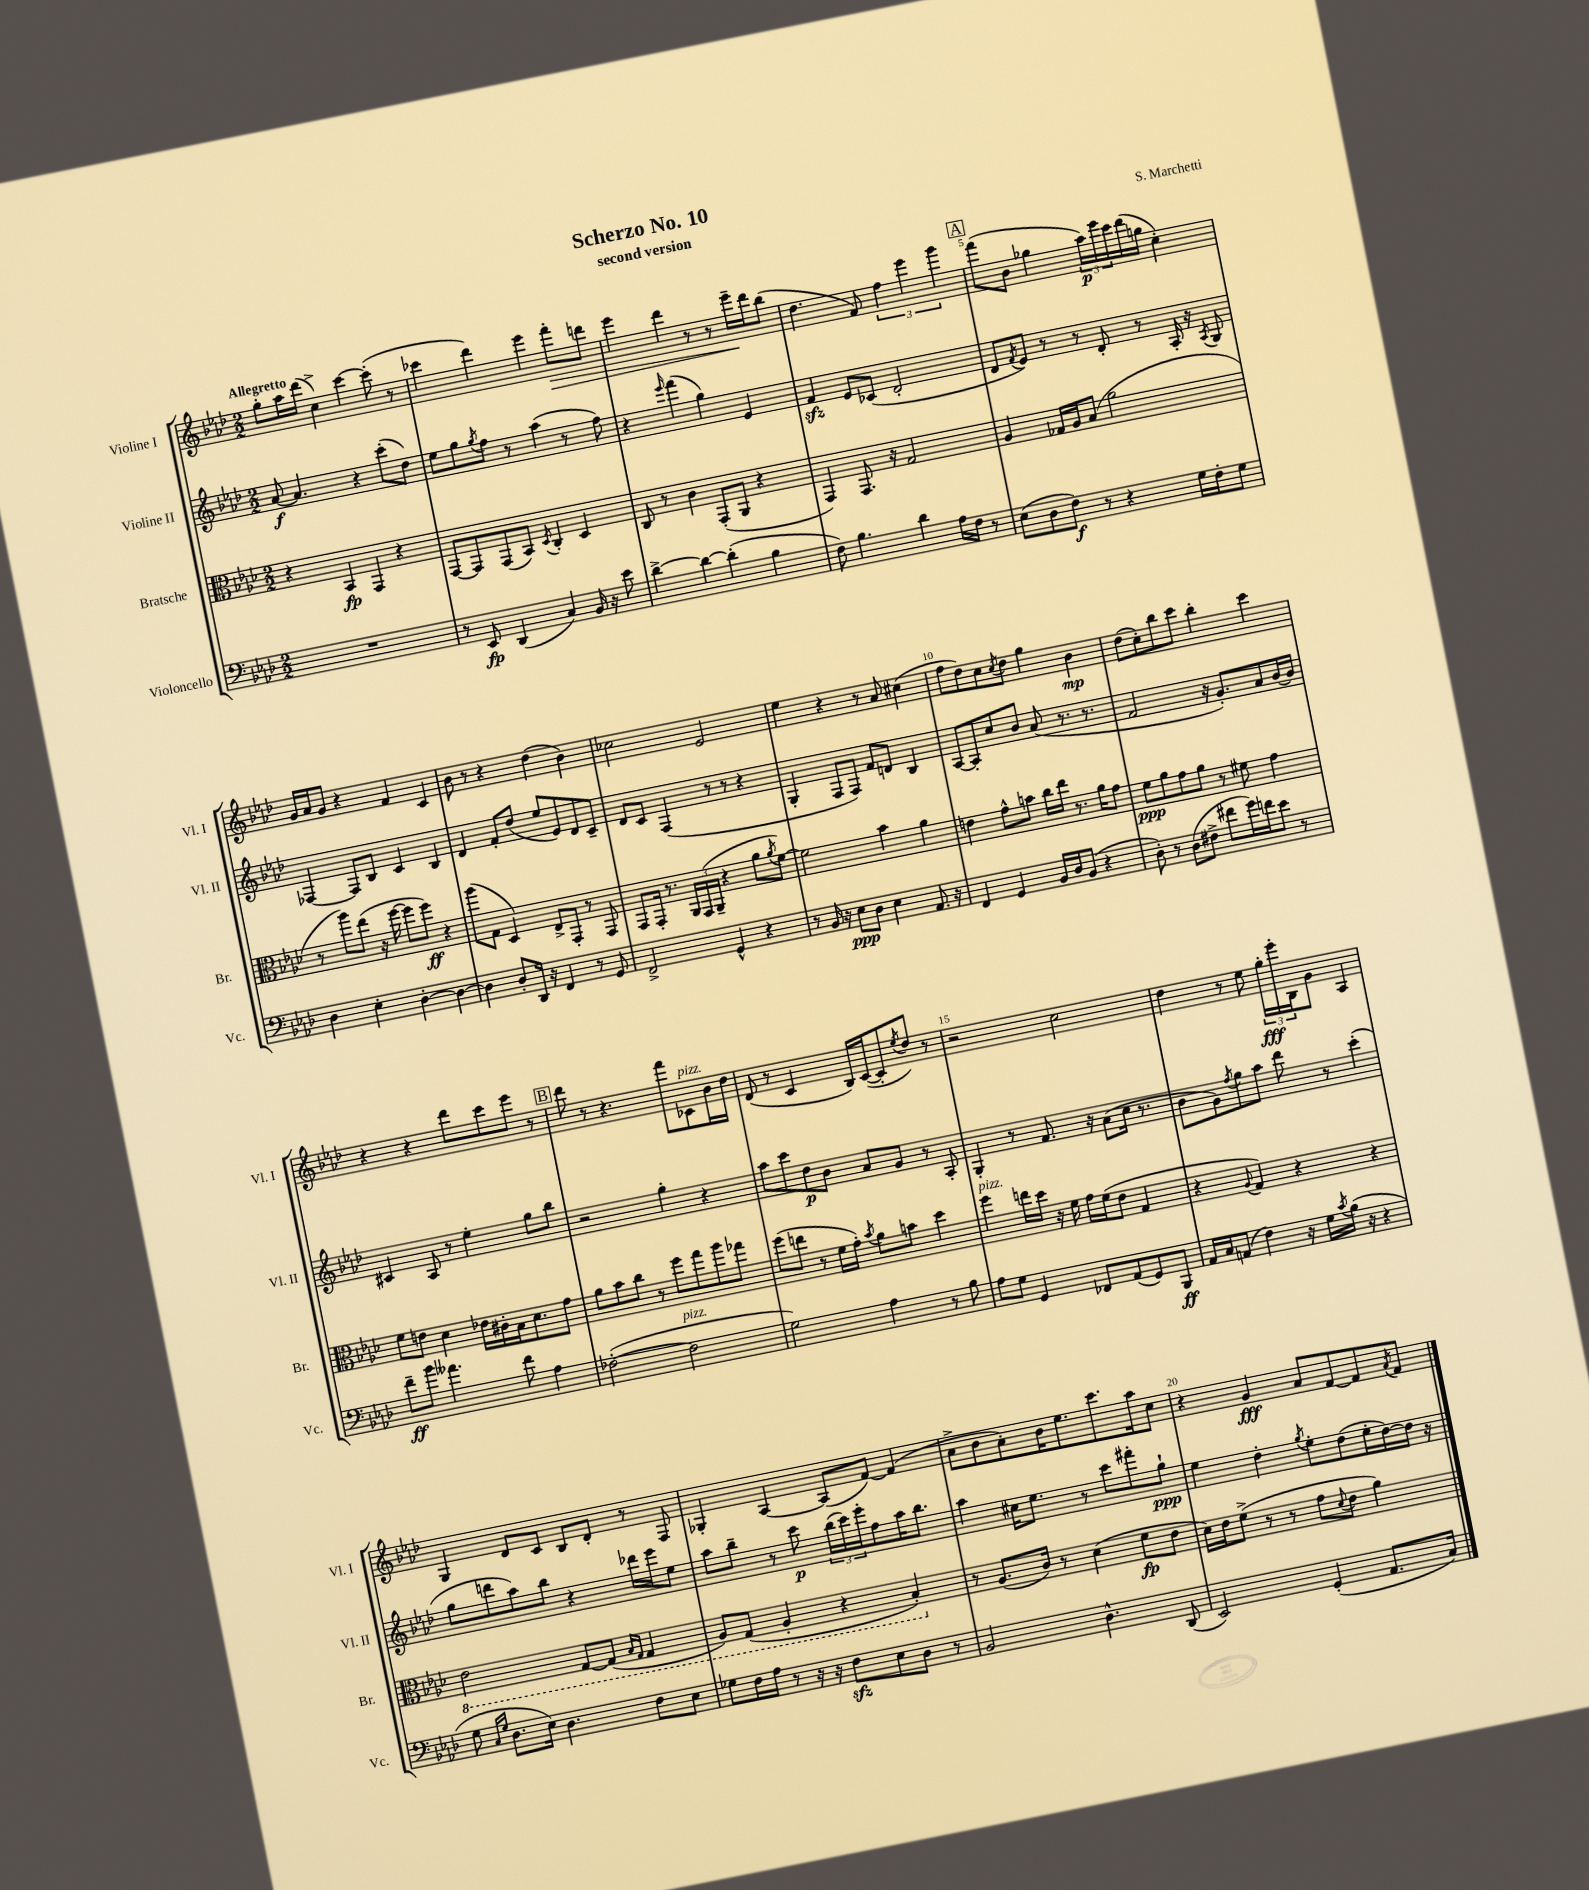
\header { title = "Scherzo No. 10" composer = "S. Marchetti" subtitle = "second version" }
<<
\new StaffGroup <<
\new Staff = "s0" \with { instrumentName = "Violine I" shortInstrumentName = "Vl. I" } {
    \clef treble \key aes \major \numericTimeSignature \time 2/2 \tempo "Allegretto"
    g''8-. aes''16 des'''16( c''4->) c'''4~ c'''8-.( r8 |
    ces'''4 des'''4) ees'''4 f'''8-.\> d'''8 |
    ees'''4 des'''4 r8 r8 ees'''16--\! des'''16 bes''8( |
    des''4. f'8) \tuplet 3/2 { f''4 ees'''4 g'''4 } |
    \mark \markup { \box "A" } f'''8( bes'8 ges''4 \tuplet 3/2 { aes''16\p) ees'''16 c'''16 } des'''16( g''16 c''4-.) |
    g'16 aes'16 g'8 r4 f'4 c'4 |
    bes'8 r8 r4 des''4( bes'4) |
    ces''2 ees'2 |
    ees''4 r4 r8 aes'8 cis''4( |
    f''8 des''8) c''8 \acciaccatura { c''8 } des''8 g''4 bes'4\mp |
    des''8( c''8-.) bes''8 c'''8 bes''4-. c'''4 |
    r4 r4 des'''8 c'''8 ees'''8 r8 |
    \mark \markup { \box "B" } des'''8 r8 r4. f'''8 ces'8^\markup { \italic "pizz." } bes'16 des''16 |
    des'8( r8 c'4 bes16) c'16~( c'8-. \acciaccatura { ees''8 } des''8) r8 |
    r2 c''2 |
    des''4 r8 ees''8 \tuplet 3/2 { g''16-.\fff ees'''16-. bes16 } g'8 aes4 |
    g4 des'8 c'8 bes8 des'8-. r8 f8 |
    ges4-. aes4~ aes8( f'8~) f'4( |
    aes'8-> bes'8 aes'8-.) bes'16 ees''8. c'''8. aes''16 c''8 |
    r4 g'4\fff aes'8 f'8~ f'8 \acciaccatura { aes'8 } f'8 \bar "|." |
}
\new Staff = "s1" \with { instrumentName = "Violine II" shortInstrumentName = "Vl. II" } {
    \clef treble \key aes \major \numericTimeSignature \time 2/2
    aes'8~\f aes'4. r4 c'''8-.( des''8) |
    ees''8 g''8 \acciaccatura { g''8 } f''8 r8 aes''4( r8 f''8) |
    r4 \grace { ees'''16 } f'''4( g''4) ees'4 |
    f'4\sfz ees'8 ces'8( des'2-. |
    \mark \markup { \box "A" } des'8 \acciaccatura { f'8 } ees'8) r8 r8 des'8-. r8 aes16-. r16 \acciaccatura { aes8 } g8 |
    fes4~ fes8 bes8 c'4 bes4 |
    des'4 f'8-. des''8( ees''8 ees'8) des'8 c'8-- |
    des'8 c'8 f4( r8 r8 r4 |
    g4-. f8 f8) f'8 d'8 bes4 |
    aes8~ aes8-. c''8 bes'8 aes'8( r8. r8. |
    f'2 r16 g'8.-.) aes'8 bes'16~ bes'16 |
    cis'4 aes8 r8 ees''4-. g''8 bes''8 |
    \mark \markup { \box "B" } r2 g''4-. r4 |
    aes''8 c'''8 des''8\p bes'8 aes'8 g'8 r8 aes8-. |
    g4-. r8 f'8. r16 aes'8( c''16 r8. |
    bes'8 g'8) \acciaccatura { f''8 } g''8 aes''8 des'''8 r8 c'''4-.( |
    g''8 d'''8 aes''8) bes''8 r4 des'''16 ees'''16 ees''8 |
    aes''8 bes''8-- r8 c'''8\p \tuplet 3/2 { bes''16( c'''16) ees'''16-. } f''8 aes''16 bes''8. |
    aes''4 cis''16 ees''8. r8 c'''8 fis'''8-. g''8-!\ppp |
    ees''4 des''4-. \acciaccatura { g''8 } ees''8-. des''8( ees''16-. des''16~) des''16 r16 \bar "|." |
}
\new Staff = "s2" \with { instrumentName = "Bratsche" shortInstrumentName = "Br." } {
    \clef alto \key aes \major \numericTimeSignature \time 2/2
    r4 bes,4\fp g,4 r4 |
    g,8~ g,8 g,8( bes,8) \acciaccatura { des8 } c4-. des4 |
    c8 r8 c'4 g,8-.( aes,8 r4 |
    g,4) g,8. r16 g2 |
    \mark \markup { \box "A" } aes4 ges16 aes16 bes8( aes'2 |
    r8 aes''8) ees''8( r16 f''16~ f''8 f''8\ff) r4 |
    aes''8( g8 des4) ees8-> g,8-. r8 g,8 |
    g,8 g,16-. r8. \tuplet 3/2 { aes,16 g,16( aes,16-- } r4 aes'8 \acciaccatura { aes'8 } f'8~) |
    f'2 bes'4 aes'4 |
    e'4 g'8-^ b'8 c''16 ees''16 r8. aes'16 g'8 |
    f'8\ppp aes'8 g'8 aes'8 r8 fis'8 g'4 |
    f'8 e'8 des'4 ees'16 cis'16-. bes16 des'8. g'8 |
    \mark \markup { \box "B" } aes'8 bes'8 c''8 r8 f''8 g''8 aes''8 ges''8 |
    f''8( e''8 r8 f'16 g'16-.) \acciaccatura { bes'8 } aes'8 b'8 des''4 |
    f''4^\markup { \italic "pizz." } e''16 des''16 r16 f'16 g'16 f'16( ees'8 g4 |
    r4 \appoggiatura { aes8 } g4) r4 r4 |
    \ottava #-1 ees2 g,8~ g,8( \grace { bes,16 g,16 } g,4 |
    aes,8) g,8( aes,4-. r4 bes,4-.) \ottava #0 |
    r8 aes8.( c'16) r8 des'4( f'8\fp ees'8 |
    des'16) ees'16 f'8->( r8 r8 g'8 \appoggiatura { des'8 } ees'8 aes'4) \bar "|." |
}
\new Staff = "s3" \with { instrumentName = "Violoncello" shortInstrumentName = "Vc." } {
    \clef bass \key aes \major \numericTimeSignature \time 2/2
    R1 |
    r8 ees,8\fp des,4( c4) bes,16 r16 ees'8 |
    des'4~-> des'4~ des'4-.( bes4 |
    f8) bes4. des'4 aes16 f16 r8 |
    \mark \markup { \box "A" } ees8( des8 f8\f) r8 r4 g16 f16-. g8 |
    des4 ees4-. des4~-. des4~ |
    des4 des8-. des,16 r16 f,4 r8 g,8 |
    f,2-> g,4-^ r4 |
    r8 bes,16 r16 ees8\ppp des8 ees4 aes,8. r16 |
    f,4 g,4 bes,16 des16 bes,8( r4 |
    des8-.) r8 des8( fis8-> fis'8 g'16) f'16 ees'8 r8 |
    f'8--\ff bes'8 aeses'4. f'8 aes4 |
    \mark \markup { \box "B" } fes2~-.( fes2^\markup { \italic "pizz." } |
    g2) aes4 r8 bes8 |
    aes8 g8 g,4 fes,8 aes,8( g,8) bes,,8\ff |
    aes,16 c16 a,8( f4) r16 g16 \acciaccatura { c'8 } bes16( r16 r4 |
    g8 \grace { c16 g16 } des8. ees16) des4. f8 ees8 |
    ges8 f16 aes16 r8 r16 r16 f8\sfz ees8 des8 r8 |
    bes,2 des4.-^ des,8( |
    ees,2) g,4-.( aes,8. c16) \bar "|." |
}
>>
>>
\layout { \context { \Score \override BarNumber.break-visibility = ##(#f #t #t) barNumberVisibility = #(every-nth-bar-number-visible 5) } }
